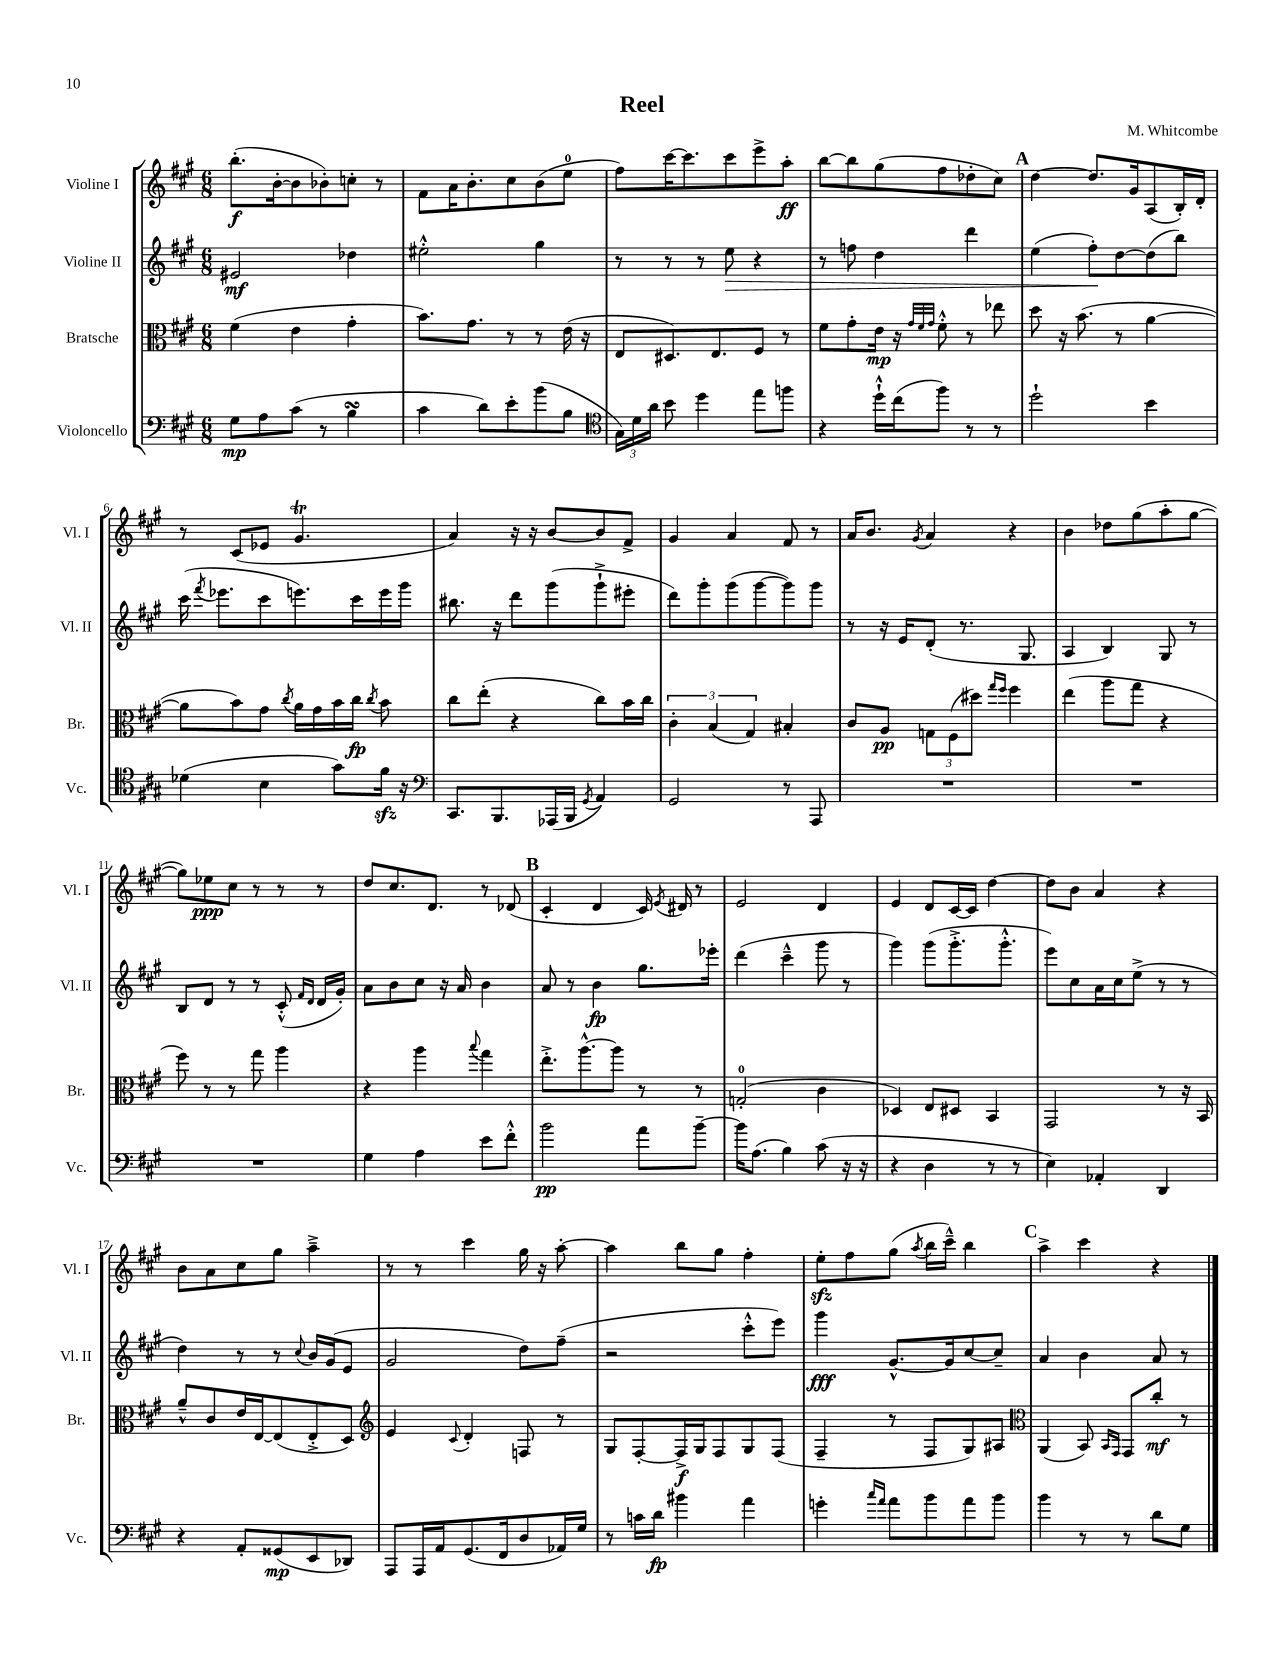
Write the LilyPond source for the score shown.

\header { title = "Reel" composer = "M. Whitcombe" }
<<
\new StaffGroup <<
\new Staff = "s0" \with { instrumentName = "Violine I" shortInstrumentName = "Vl. I" } {
    \clef treble \key a \major \numericTimeSignature \time 6/8
    \autoBeamOff b''8.[-.\f( b'16~-. b'8 bes'8-.) c''8]-. r8 |
    fis'8[ a'16 b'8.-. cis''8 b'8( e''8]-0 |
    fis''8[) cis'''16~ cis'''8. cis'''8 e'''8-> a''8]-.\ff |
    b''8[~ b''8 gis''8( fis''8 des''8-. cis''8]) |
    \mark \markup { \bold "A" } d''4~ d''8.[ gis'16 a8( b16-.) d'16]-. |
    r8 cis'8[( ees'8] gis'4.\trill |
    a'4) r16 r16 b'8[~ b'8 fis'8]-> |
    gis'4 a'4 fis'8 r8 |
    a'16[ b'8.] \acciaccatura { gis'8 } a'4 r4 |
    b'4 des''8[ gis''8( a''8-. gis''8]~ |
    gis''8[) ees''8\ppp cis''8] r8 r8 r8 |
    d''8[ cis''8. d'8.] r8 des'8( |
    \mark \markup { \bold "B" } cis'4-. d'4 cis'16) \acciaccatura { e'8 } dis'16 r8 |
    e'2 d'4 |
    e'4 d'8[ cis'16~ cis'16] d''4~ |
    d''8[ b'8] a'4 r4 |
    b'8[ a'8 cis''8 gis''8] a''4---> |
    r8 r8 cis'''4 gis''16 r16 a''8~-. |
    a''4 b''8[ gis''8] fis''4-. |
    e''8[-.\sfz fis''8 gis''8]( \acciaccatura { a''8 } b''16[ cis'''16]---^) b''4 |
    \mark \markup { \bold "C" } a''4-> cis'''4 r4 \bar "|." |
}
\new Staff = "s1" \with { instrumentName = "Violine II" shortInstrumentName = "Vl. II" } {
    \clef treble \key a \major \numericTimeSignature \time 6/8
    \autoBeamOff eis'2\mf des''4 |
    eis''2-.-^ gis''4 |
    r8 r8 r8 e''8\> r4 |
    r8 f''8 d''4 d'''4 |
    \mark \markup { \bold "A" } e''4( fis''8[-.\!) d''8~ d''8( b''8]) |
    cis'''16( \acciaccatura { fis'''8 } ees'''8.[ cis'''8 e'''8.) cis'''16 e'''16 gis'''16] |
    bis''8. r16 d'''8[ gis'''8( gis'''8-!-> eis'''8]-. |
    d'''8[) gis'''8-. gis'''8( gis'''8~ gis'''8) gis'''8] |
    r8 r16 e'16[ d'8]-.( r8. gis8. |
    a4 b4) gis8 r8 |
    b8[ d'8] r8 r8 cis'8-.-^( \grace { fis'16[ d'16] } d'16[ gis'16]-.) |
    a'8[ b'8 cis''8] r16 a'16 b'4 |
    \mark \markup { \bold "B" } a'8 r8 b'4\fp gis''8.[ ees'''16]-. |
    d'''4( cis'''4---^ gis'''8 r8 |
    gis'''4) gis'''8[( gis'''8.-.-> gis'''8.]-.-^ |
    e'''8[) cis''8 a'16 cis''16 e''8]->( r8 r8 |
    d''4) r8 r8 \appoggiatura { cis''8 } b'16[ gis'16( e'8] |
    gis'2 d''8[) fis''8]--( |
    r2 cis'''8[-.-^ e'''8]) |
    gis'''4\fff gis'8.[~-^ gis'16 cis''8~ cis''8]-- |
    \mark \markup { \bold "C" } a'4 b'4 a'8 r8 \bar "|." |
}
\new Staff = "s2" \with { instrumentName = "Bratsche" shortInstrumentName = "Br." } {
    \clef alto \key a \major \numericTimeSignature \time 6/8
    \autoBeamOff fis'4( e'4 gis'4-. |
    b'8.[) gis'8.] r8 r8 e'16( r16 |
    e8[ dis8.) e8. fis8] r8 |
    fis'8[ gis'8-. e'16]\mp r16 \grace { gis'32[ fis'32 gis'32] } fis'8-.-^ r8 ees''8 |
    \mark \markup { \bold "A" } d''8 r16 b'8.( r8 a'4~ |
    a'8[ b'8) gis'8] \acciaccatura { cis''8 } a'16[ gis'16 b'16 cis''16]\fp \acciaccatura { cis''8 } b'8 |
    cis''8[ e''8]-.( r4 cis''8[) b'16 cis''16] |
    \tuplet 3/2 { cis'4-. b4( gis4) } bis4-. |
    cis'8[ a8]\pp \tuplet 3/2 { g8[ fis8( dis''8]) } \grace { gis''16[ fis''16] } fis''4 |
    e''4( a''8[ gis''8] r4 |
    fis''8) r8 r8 gis''8 a''4 |
    r4 a''4 \appoggiatura { b''8 } gis''4 |
    \mark \markup { \bold "B" } e''8.[-.-> a''8.~-^ a''8] r8 r8 |
    g2-0-.( cis'4 |
    des4) e8[ dis8] b,4 |
    gis,2 r8 r16 b,16 |
    a'8[---^ cis'8 e'16 e16~ e8( e8-.-> d8]) |
    \clef treble e'4 \appoggiatura { cis'8 } d'4-. f8 r8 |
    gis8[ fis8~-. fis16->\f gis16 fis8 gis8 fis8]( |
    fis4-- r8 fis8[ gis8) ais8] |
    \mark \markup { \bold "C" } \clef alto a,4( b,8) \grace { b,16[ gis,16] } gis,8[ cis''8]-.\mf r8 \bar "|." |
}
\new Staff = "s3" \with { instrumentName = "Violoncello" shortInstrumentName = "Vc." } {
    \clef bass \key a \major \numericTimeSignature \time 6/8
    \autoBeamOff gis8[\mp a8 cis'8]( r8 b4\turn |
    cis'4 d'8[) e'8-. b'8( b8] |
    \clef tenor \tuplet 3/2 { gis16[) d'16 a'16] } b'8 d''4 e''8[ f''8] |
    r4 d''16[-!-^ cis''16( fis''8]) r8 r8 |
    \mark \markup { \bold "A" } d''2-! b'4 |
    des'4( b4 gis'8[) fis'16]\sfz r16 |
    \clef bass cis,8.[ b,,8. aes,,16( b,,16] \acciaccatura { gis,8 } a,4) |
    gis,2 r8 a,,8 |
    R2. |
    R2. |
    R2. |
    gis4 a4 e'8[ fis'8]-.-^ |
    \mark \markup { \bold "B" } b'2\pp a'8[ b'8]~-- |
    b'16[ a8.]( b4) cis'8( r16 r16 |
    r4 d4 r8 r8 |
    e4) aes,4-. d,4 |
    r4 a,8[-. gisis,8\mp( e,8 des,8]) |
    a,,8[ a,,16 a,16 gis,8.( fis,16 d8 aes,16) gis16] |
    r8 c'16[ d'16]\fp bis'4 a'4 |
    g'4-. \grace { cis''16[ a'16] } a'8[ b'8 a'8 b'8] |
    \mark \markup { \bold "C" } b'4 r8 r8 d'8[ gis8] \bar "|." |
}
>>
>>
